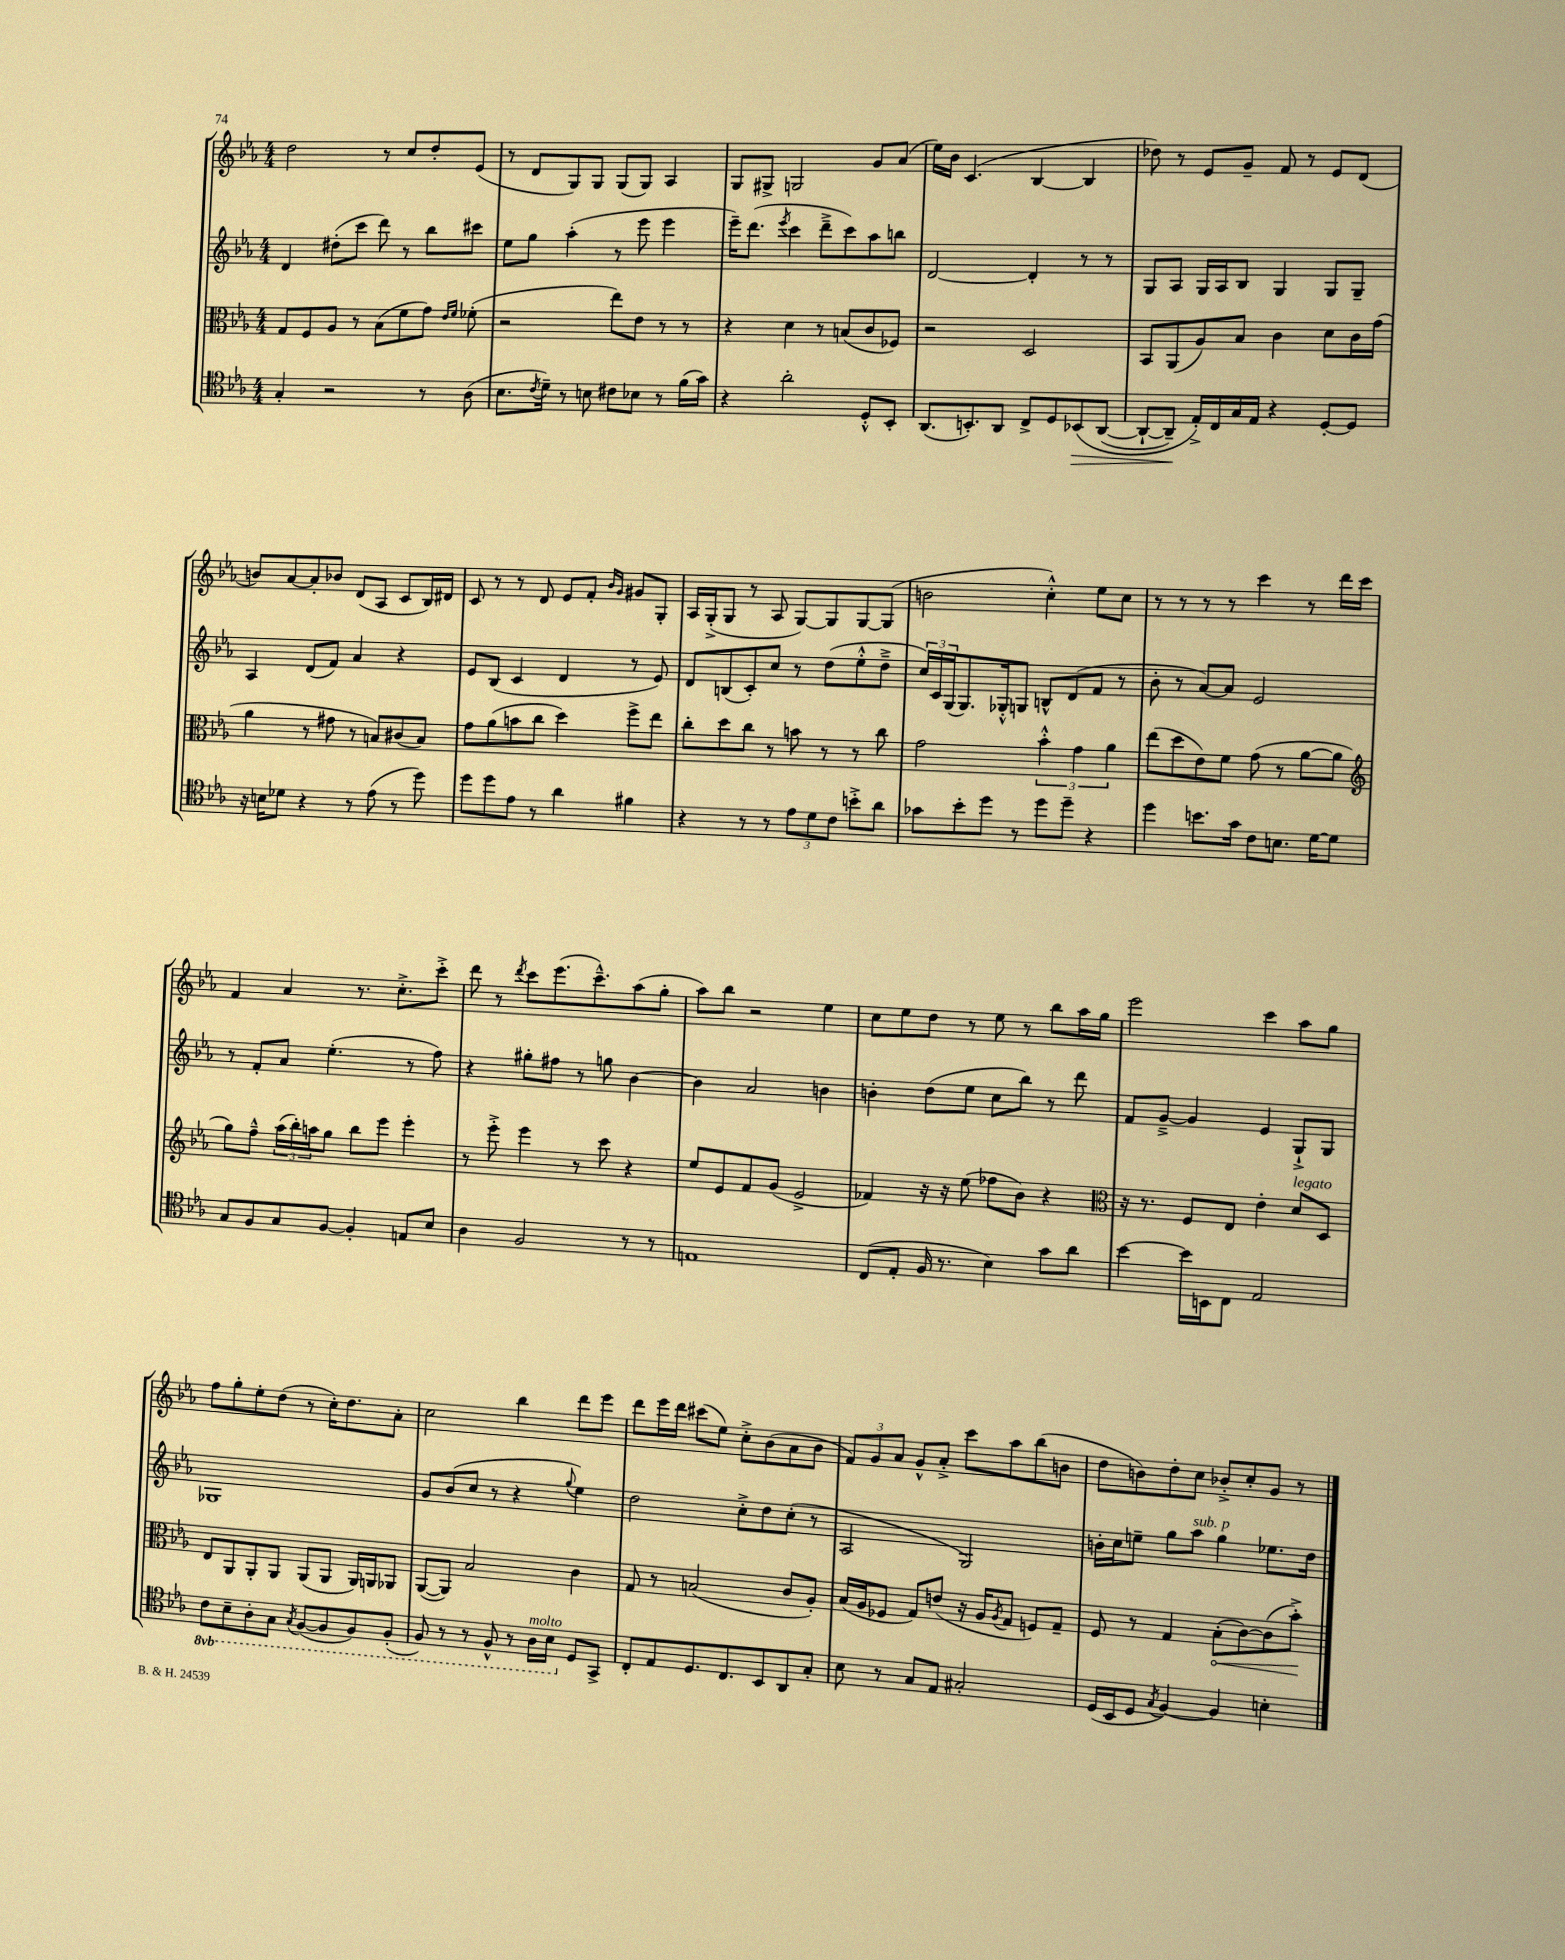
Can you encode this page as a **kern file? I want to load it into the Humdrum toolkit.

**kern	**kern	**kern	**kern
*staff4	*staff3	*staff2	*staff1
*clefC4	*clefC3	*clefG2	*clefG2
*k[b-e-a-]	*k[b-e-a-]	*k[b-e-a-]	*k[b-e-a-]
*M4/4	*M4/4	*M4/4	*M4/4
4G'	8G	4d	2dd
.	8F	.	.
2r	8A-	(8dd#'	.
.	8r	8ccc	.
.	(8B-	8ddd)	8r
.	8f	8r	8cc
8r	8g)	8bb-	8dd'
.	16qqe-	.	.
.	16qqf	.	.
(8A-	(8f-'	8ccc#	(8e-
=	=	=	=
8.B-	2r	8ee-	8r
.	.	8gg	8d
8qc	.	.	.
16d~)	.	.	.
8r	.	(4aa-'	8G)
8B	.	.	8G
8c#	8ee-)	8r	(8G
8B-	8e-	8eee-	8G)
8r	8r	4eee-	4A-
(16f	8r	.	.
16g)	.	.	.
=	=	=	=
4r	4r	16eee-~)	8G
.	.	(8.ddd	.
.	.	.	8G#^
.	.	8qeee-	.
2a-'	4d	4ccc	2G
.	8r	8ddd~^	.
.	(8B	8ccc)	.
8D'^^	8c	8aa-	8g
8BB-'	8F-)	8bb	(8a-
=	=	=	=
(8.AA-	2r	[2d	16ee-)
.	.	.	16b-
.	.	.	(4.c
8.BB')	.	.	.
8AA-	.	.	.
8C^	2D	4d']	[4B-
8D	.	.	.
&(8BB-	.	8r	4B-]
([8AA-	.	8r	.
=	=	=	=
8AA-`_	8BB-	8G	8dd-)
8AA-~])	(8AA-	8A-	8r
16E-'^&)	8A-)	16G	8e-
16C	.	16A-	.
16G	8B-	8B-	8g~
16E-	.	.	.
4r	4c	4G	8f
.	.	.	8r
[8D'	8d	8G	8e-
8D]	16c	8G~	(8d
.	(16g	.	.
=	=	=	=
16r	4a-	4A-	8b)
16B	.	.	.
8d-	.	.	[8a-
4r	8r	(8d	8a-']
.	8g#	8f)	8b-
8r	8r	4a-	(8d
(8e-	8B)	.	8A-
8r	(8c#	4r	8c
8dd)	8B)	.	16B-)
.	.	.	16d#
=	=	=	=
8dd	8g	8e-	8c
8dd	(8a-	(8B-	8r
8e-	8b	4c	8r
8r	8cc	.	8d
4a-	4dd)	4d	8e-
.	.	.	8f'
.	.	.	16qqb-
.	.	.	16qqg
4f#	8ff^	8r	8g#
.	8ee-	8e-)	8G'
=	=	=	=
4r	8cc'	8d	16A-
.	.	.	(16G'^
.	8dd	(8B	8G
8r	8cc	8c')	8r
8r	8r	8cc	8A-
12e-	8b	8r	[8G)
12d	.	.	.
.	8r	(8dd	8G]
12c	.	.	.
8b'^	8r	8ee-'^^	[8G
8a-	8cc	8dd~^	(8G]
=	=	=	=
8g-	2g	24cc)	2b
.	.	24c	.
.	.	(24G	.
8b-'	.	8.G)	.
8dd	.	.	.
.	.	16G-'^^	.
8r	.	8G	.
8dd	6b-'^^	8B^^	4cc'^^)
8dd~	.	(8d	.
.	6g	.	.
4r	.	8f	8ee-
.	6a-	.	.
.	.	8r	8cc
=	=	=	=
4dd	(8ee-	8b-'	8r
.	8dd	8r	8r
8.b	8e-)	[8a-)	8r
.	8f	8a-]	8r
16g	.	.	.
8c	(8g	2e-	4ccc
8.B	8r	.	.
.	[8a-	.	8r
[16d	.	.	.
8d]	8a-]	.	16ddd
.	.	.	16ccc
=	=	=	=
*	*clefG2	*	*
8G	8gg)	8r	4f
8F	8ff~^^	8f'	.
8G	(24aa-	8a-	4a-
.	24bb-')	.	.
.	24aa	.	.
[8F	8gg	(4.ee-'	.
4F']	8bb-	.	8.r
.	8eee-	.	.
.	.	.	8.cc'^
8E	4eee-'	8r	.
8B-	.	8ff)	8ccc'^
=	=	=	=
4A-	8r	4r	8ddd
.	8eee-'^	.	8r
.	.	.	8qddd
2F	4eee-	8gg#'	8ccc
.	.	8ff#	(8.eee-
.	8r	8r	.
.	.	.	8.ccc~^^)
.	8ccc	8gg	.
8r	4r	[4b-	(8aa-
8r	.	.	8gg'
=	=	=	=
1E	8ee-	4b-]	8aa-)
.	8e-	.	8bb-
.	8f	2a-	2r
.	(8g	.	.
.	2e-^	.	.
.	.	4b	4ee-
=	=	=	=
(8C	4f-)	4b'	8cc
8E-'	.	.	8ee-
16F	16r	(8dd	8dd
8.r	16r	.	.
.	(8ee-	8ee-	8r
4B-)	8ff-	8cc	8ee-
.	8b-)	8bb-)	8r
8g	4r	8r	8bb-
8a-	.	8ddd	16aa-
.	.	.	16gg
=	=	=	=
*	*clefC3	*	*
[4b-	16r	8f	2eee-
.	8.r	.	.
.	.	[8g~^	.
16b-]	8F	4g]	.
16BB	.	.	.
8C	8E-	.	.
2E-	4e-'	4e-	4ccc
.	8d	8G`^	8aa-
.	8D	8G	8gg
=	=	=	=
8C	8E-	1G-	8ff
8BB-~	8AA-	.	8gg'
8AA-'	8AA-'	.	8ee-'
8GG	8AA-	.	(8dd
8qGG	.	.	.
([8FF	(8AA-	.	8r
8FF]	8AA-	.	16cc')
.	.	.	8.dd
8FF)	16AA-)	.	.
.	16AA	.	.
(8FF'	8AA-	.	8a-'
=	=	=	=
8FF)	([8AA-	8g	2cc
8r	8AA-])	(8b-	.
8r	2B-	8cc	.
8FF^^	.	8r	.
8r	.	4r	4bb-
16AA-	.	.	.
16BB-	.	.	.
.	.	8qqgg	.
8D	4c	4ee-)	8ddd
8GG^	.	.	8eee-
=	=	=	=
8C'	8G	2dd	8ddd
8E-	8r	.	16eee-
.	.	.	16ddd
8.D	(2B	.	(8ccc#
.	.	.	8ee-)
8.C	.	.	.
.	.	8cc'^	8cc'^
8BB-	.	8dd	(8b-
8AA-	8c	(8cc'	8a-
8G'	8A-')	8r	8b-
=	=	=	=
8B-	(16B-	2A-	12f)
.	16A-	.	.
.	.	.	12g
8r	8F-	.	.
.	.	.	12a-
8G	8G)	.	8g^^
8E-	(8e	.	8a-'^
2G#'	16r	2G)	8ccc
.	16A-	.	.
.	8qA-	.	.
.	8G	.	8aa-
.	8F)	.	(8bb-
.	8G~	.	8b
=	=	=	=
(16D	8F	16b'	8dd
16BB-	.	16cc	.
8D	8r	8ee~	8b)
8qG	.	.	.
[4F)	4G	8gg	8dd'
.	.	8aa-	8cc
4F]	(8B-'	4gg	8b-'^
.	[8c)	.	8cc'
4B'	(8c]	8.ee-	8g
.	8b-'^)	.	8r
.	.	16dd	.
==	==	==	==
*-	*-	*-	*-
